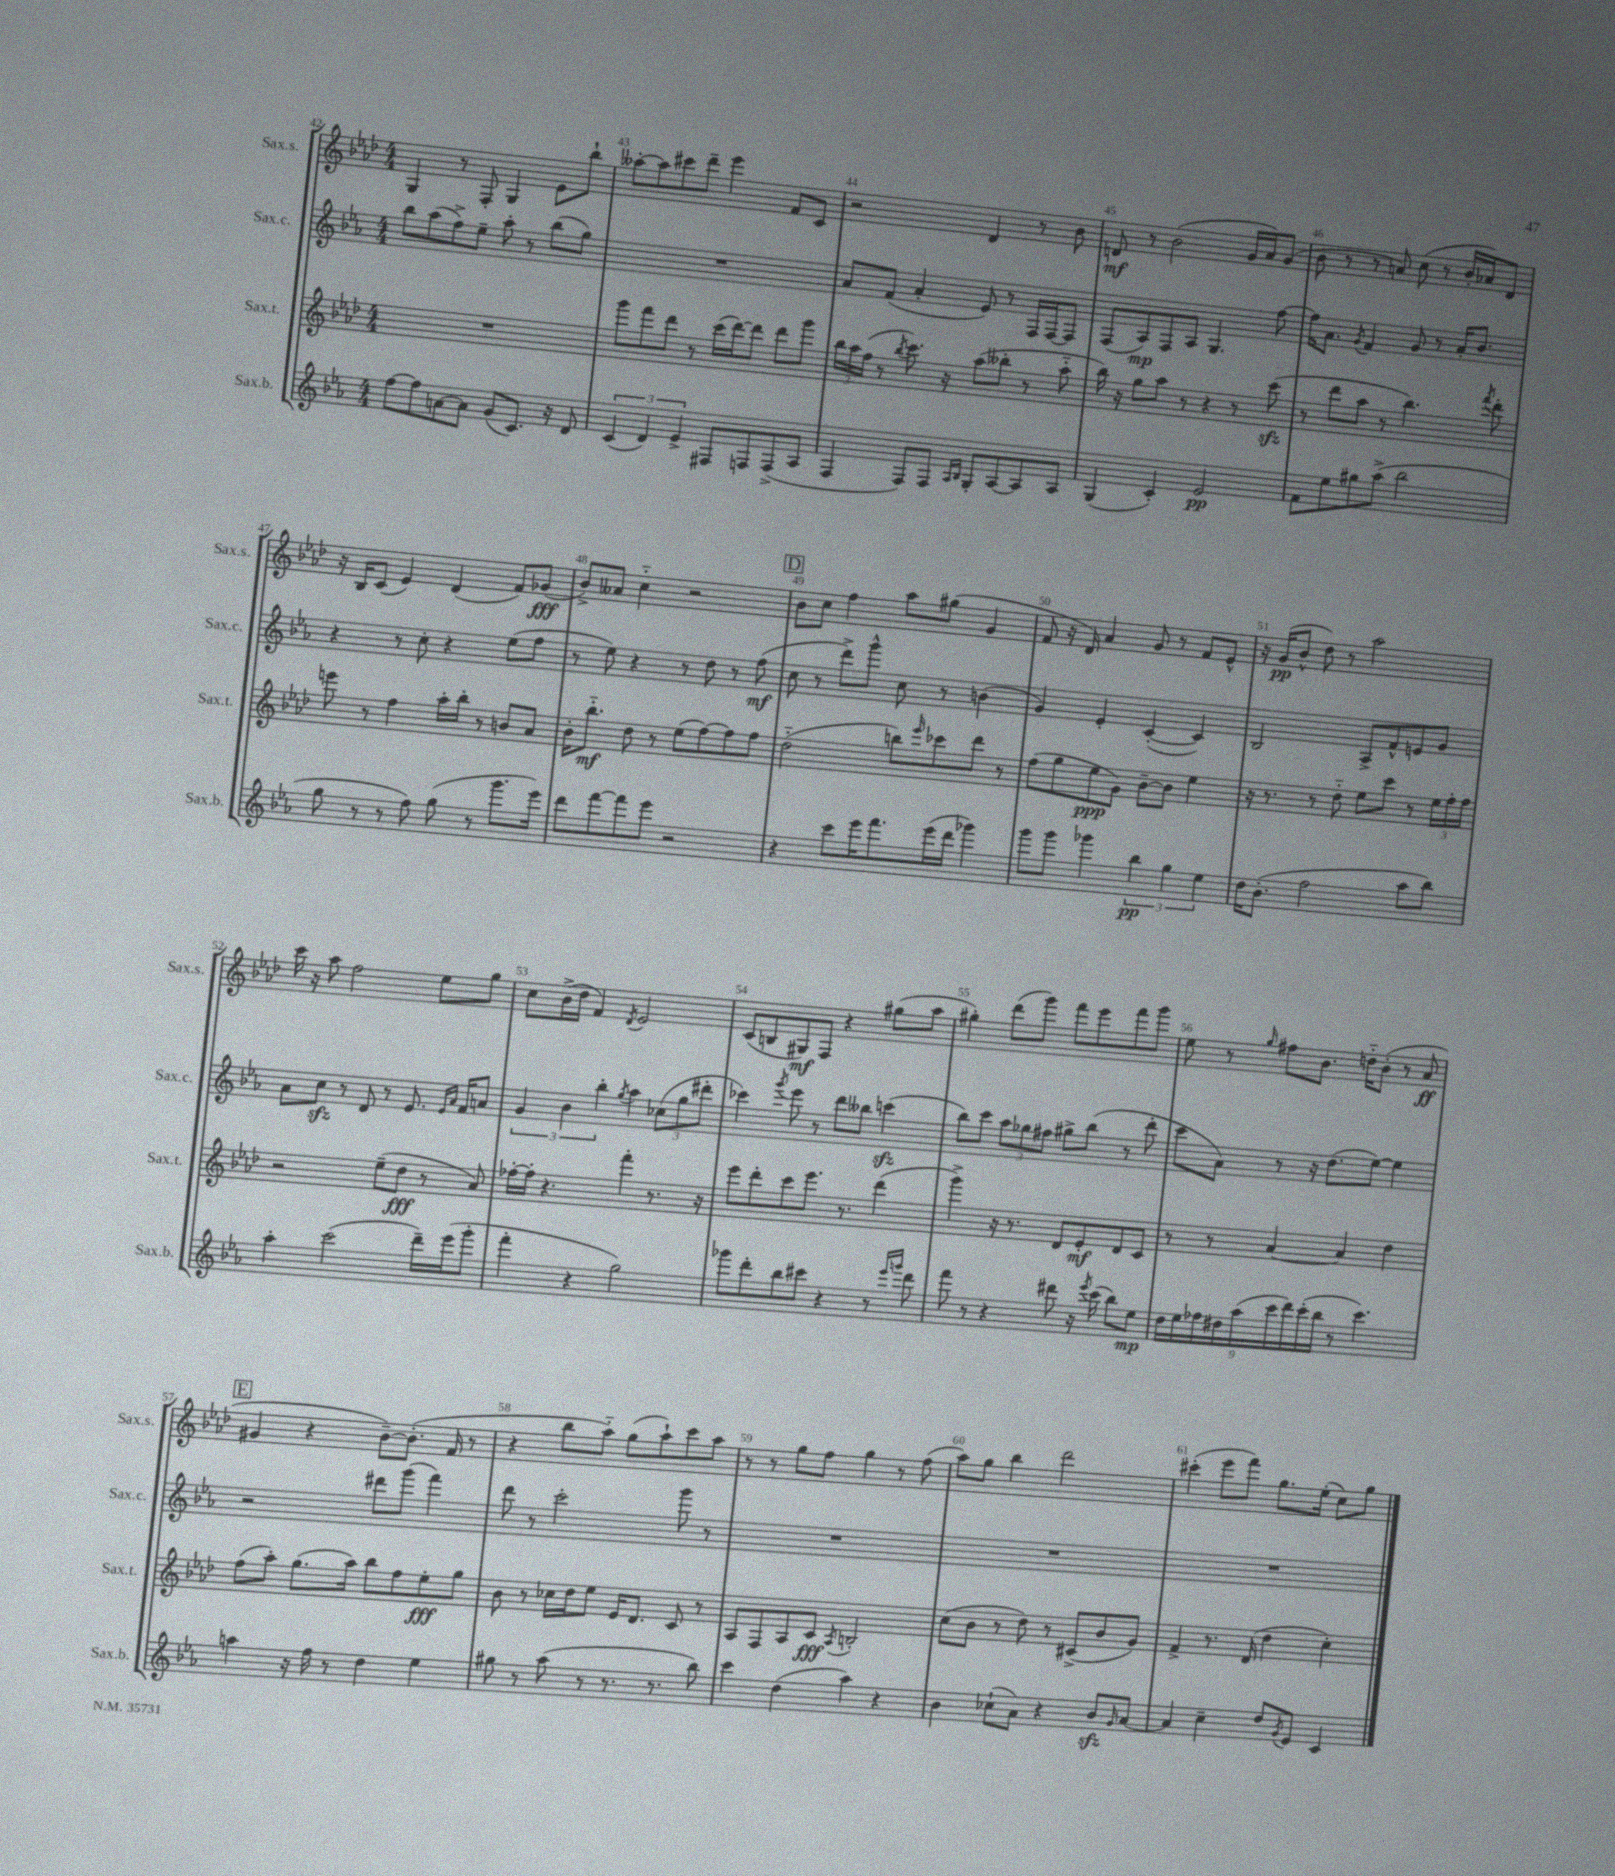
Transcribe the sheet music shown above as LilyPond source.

<<
\new StaffGroup <<
\new Staff = "s0" \with { instrumentName = "Sax.s." shortInstrumentName = "Sax.s." } {
    \clef treble \key aes \major \numericTimeSignature \time 4/4
    g4 r8 f8-. g4 ees'8 bes''8-! |
    aeses''8~-. aeses''8 cis'''8 des'''8-- ees'''4 f'8 c'8 |
    r2 des'4 r8 bes'8 |
    d'8\mf r8 bes'2( g'16 aes'16) g'8( |
    bes'8 r8 r8 a'8) c''8( r8 bes'16-. aes'16) des'8 |
    r16 bes16 c'8( ees'4) des'4( f'8) ges'8\fff( |
    bes'8->) aeses'8 c''4-_ r2 |
    \mark \markup { \box "D" } bes'8 c''8 f''4 aes''8 gis''8( g'4 |
    f'8 r16 des'16) aes'4 g'8 r8 f'8 ees'8-^ |
    r16 g'16\pp( bes'8-^ des''8) r8 aes''2 |
    c'''16 r16 aes''8 f''2 ees''8 g''8 |
    c''8 bes'16->( des''16 f'4) \acciaccatura { des'8 } ees'2 |
    c'8( b8 gis8\mf) f8 r4 gis''8( aes''8 |
    gis''4-.) des'''8( g'''8) f'''8 ees'''8 f'''8 g'''8 |
    ees''8 r8 \grace { g''16 } fis''8 bes'8. d''16-_ bes'8-.( r8 aes'8\ff |
    \mark \markup { \box "E" } gis'4 r4 bes'8~--) bes'8.-.( f'16 r8 |
    r4 bes''8 aes''8-_) g''8( aes''8-!) c'''8 aes''8 |
    r8 r8 g''8 f''8 g''4 r8 f''8( |
    aes''8) g''8 bes''4 des'''2 |
    cis'''4-.( ees'''8 f'''8) g''8. ees''16-.( c''8) g''8 \bar "|." |
}
\new Staff = "s1" \with { instrumentName = "Sax.c." shortInstrumentName = "Sax.c." } {
    \clef treble \key ees \major \numericTimeSignature \time 4/4
    bes''8 aes''8( f''8->) ees''8-- aes''8-. r8 bes''8( g''8) |
    R1 |
    aes'8 f'8( aes'4-. ees'8) r8 f16 f16~ f8 |
    f8( aes8\mp) f8 aes8 g4. f''8~ |
    f''16 aes'8. \acciaccatura { g'8 } f'4 g'8 r8 aes'16-. bes'8. |
    r4 r8 c''8-. r4 ees''8( f''8 |
    r8 ees''8) r4 r8 d''8 r8 f''8\mf( |
    \mark \markup { \box "D" } c''8 r8 d'''8->) g'''8-^ c''8 r8 b'4( |
    g'4) ees'4-. c'4~-.( c'4) |
    bes2 aes8-> f'8-^ e'8 g'8 |
    aes'8 c''8\sfz r8 d'8 r8 ees'8. \grace { ees'16 aes'16 } f'16 a'8 |
    \tuplet 3/2 { g'4 bes'4 bes''4-. } \acciaccatura { g''8 } aes''4 \tuplet 3/2 { ces''8( g''8 dis'''8-. } |
    ces'''4) \acciaccatura { g'''8 } ees'''8 r8 d'''8 beses''8 c'''4\sfz( |
    bes''8) c'''8 \tuplet 3/2 { aes''8 ges''8 fis''8 } gis''8-> bes''8( r8 d'''8-. |
    c'''8 aes'8) r8 r16 d''8.( ees''8~) ees''4 |
    \mark \markup { \box "E" } r2 dis'''8 g'''8( f'''4) |
    d'''8 r8 c'''2-. g'''8 r8 |
    R1 |
    R1 |
    R1 \bar "|." |
}
\new Staff = "s2" \with { instrumentName = "Sax.t." shortInstrumentName = "Sax.t." } {
    \clef treble \key aes \major \numericTimeSignature \time 4/4
    R1 |
    g'''8 f'''8 des'''8 r8 c'''16( des'''16~) des'''8 des'''8 g'''8 |
    \tuplet 3/2 { bes''16 aes''16 f''16( } r8 \acciaccatura { bes''8 } c'''8.) r16 aes''8( beses''8-. r8 aes''8-_ |
    bes''16) r16 g''8 aes''8 r8 r4 r8 c'''8\sfz( |
    r8 des'''8 aes''8 r8 bes''4.) \acciaccatura { f'''8 } des'''8-. |
    e'''8 r8 f''4 aes''16-. bes''16-. r8 b'8 aes'8 |
    bes'16-. bes''8.-_\mf des''8 r8 ees''8( f''8~) f''8 f''8 |
    \mark \markup { \box "D" } des''2-_( b''8) \grace { ees'''16 } ces'''8 des'''8 r8 |
    f''8( g''8 ees''8\ppp g'8) bes'8~-- bes'8 ees''4 |
    r16 r8. r8 des''8-_ ees''8 c'''8 r8 \tuplet 3/2 { ees''16 f''16-. f''16 } |
    r2 ees''8--( des''8\fff r8 aes'8) |
    fes''16~-. fes''16-. r4. f'''4-. r8. r16 |
    ees'''8 des'''8-. c'''8 ees'''8. r8. des'''4( |
    g'''4->) r16 r8. des'8 ees'8-.\mf des'8 c'8 |
    r8 r8 aes'4~ aes'4 des''4 |
    \mark \markup { \box "E" } f''8( aes''8-.) g''8.( aes''16) bes''8 f''8 ees''8-.\fff g''8 |
    bes'8 r8 ces''16 des''16 ees''8 ees'16 des'8. c'8 r8 |
    aes8 f8 aes8 c'8\fff \acciaccatura { aes8 } b2-. |
    c''8( bes'8 r8 des''8) r8 cis'8->( bes'8 g'8) |
    f'4-> r8. des'16( des''4 c''4-.) \bar "|." |
}
\new Staff = "s3" \with { instrumentName = "Sax.b." shortInstrumentName = "Sax.b." } {
    \clef treble \key ees \major \numericTimeSignature \time 4/4
    f''8~ f''8 a'8~ a'8 g'8( c'8.) r16 d'8 |
    \tuplet 3/2 { c'4( d'4) ees'4-> } fis8 f8 f8->( aes8 |
    f4 f8) f8 \grace { aes16 bes16 } g8-. aes8~ aes8 aes8 |
    g4( c'4-.) ees'2\pp |
    f'8 ees''8 gis''8 aes''8->( bes''2 |
    g''8 r8 r8 f''8) g''8( r8 g'''8. ees'''16) |
    d'''8 f'''8~ f'''8 ees'''8 r2 |
    \mark \markup { \box "D" } r4 c'''8 ees'''16 f'''8. ees'''16( d'''16 ges'''4) |
    g'''8 g'''8 ges'''4 \tuplet 3/2 { bes''4\pp g''4 ees''4 } |
    d''16 bes'8.-.( f''2 aes''8 bes''8) |
    aes''4-. c'''2( d'''16--) ees'''16( g'''8-. |
    f'''4-. r4 g''2) |
    ges'''8 d'''8-. bes''8 cis'''8 r4 r8 \grace { ees'''16 g'''16 } d'''8 |
    f'''8 r8 r4 dis'''8 r16 \acciaccatura { ees'''8 } c'''16( bes''8) ees''8\mp |
    \tuplet 9/8 { d''16 ees''16 fes''16 dis''16 aes''16( c'''16 d'''16) c'''16-.( bes''16 } r8 c'''4.) |
    \mark \markup { \box "E" } a''4 r16 f''16 r8 d''4 ees''4 |
    gis''8 r8 aes''8( r8 r8. r8. bes''8) |
    c'''4 d''4( aes''4) r4 |
    bes'4 ces''8-!( aes'8) r4 bes'8\sfz \grace { g'16 } aes'8~ |
    aes'4 c''4-- d''8 \acciaccatura { g'8 } ees'8 c'4 \bar "|." |
}
>>
>>
\layout { \context { \Score currentBarNumber = #42 \override BarNumber.break-visibility = ##(#f #t #t) barNumberVisibility = #all-bar-numbers-visible } }
